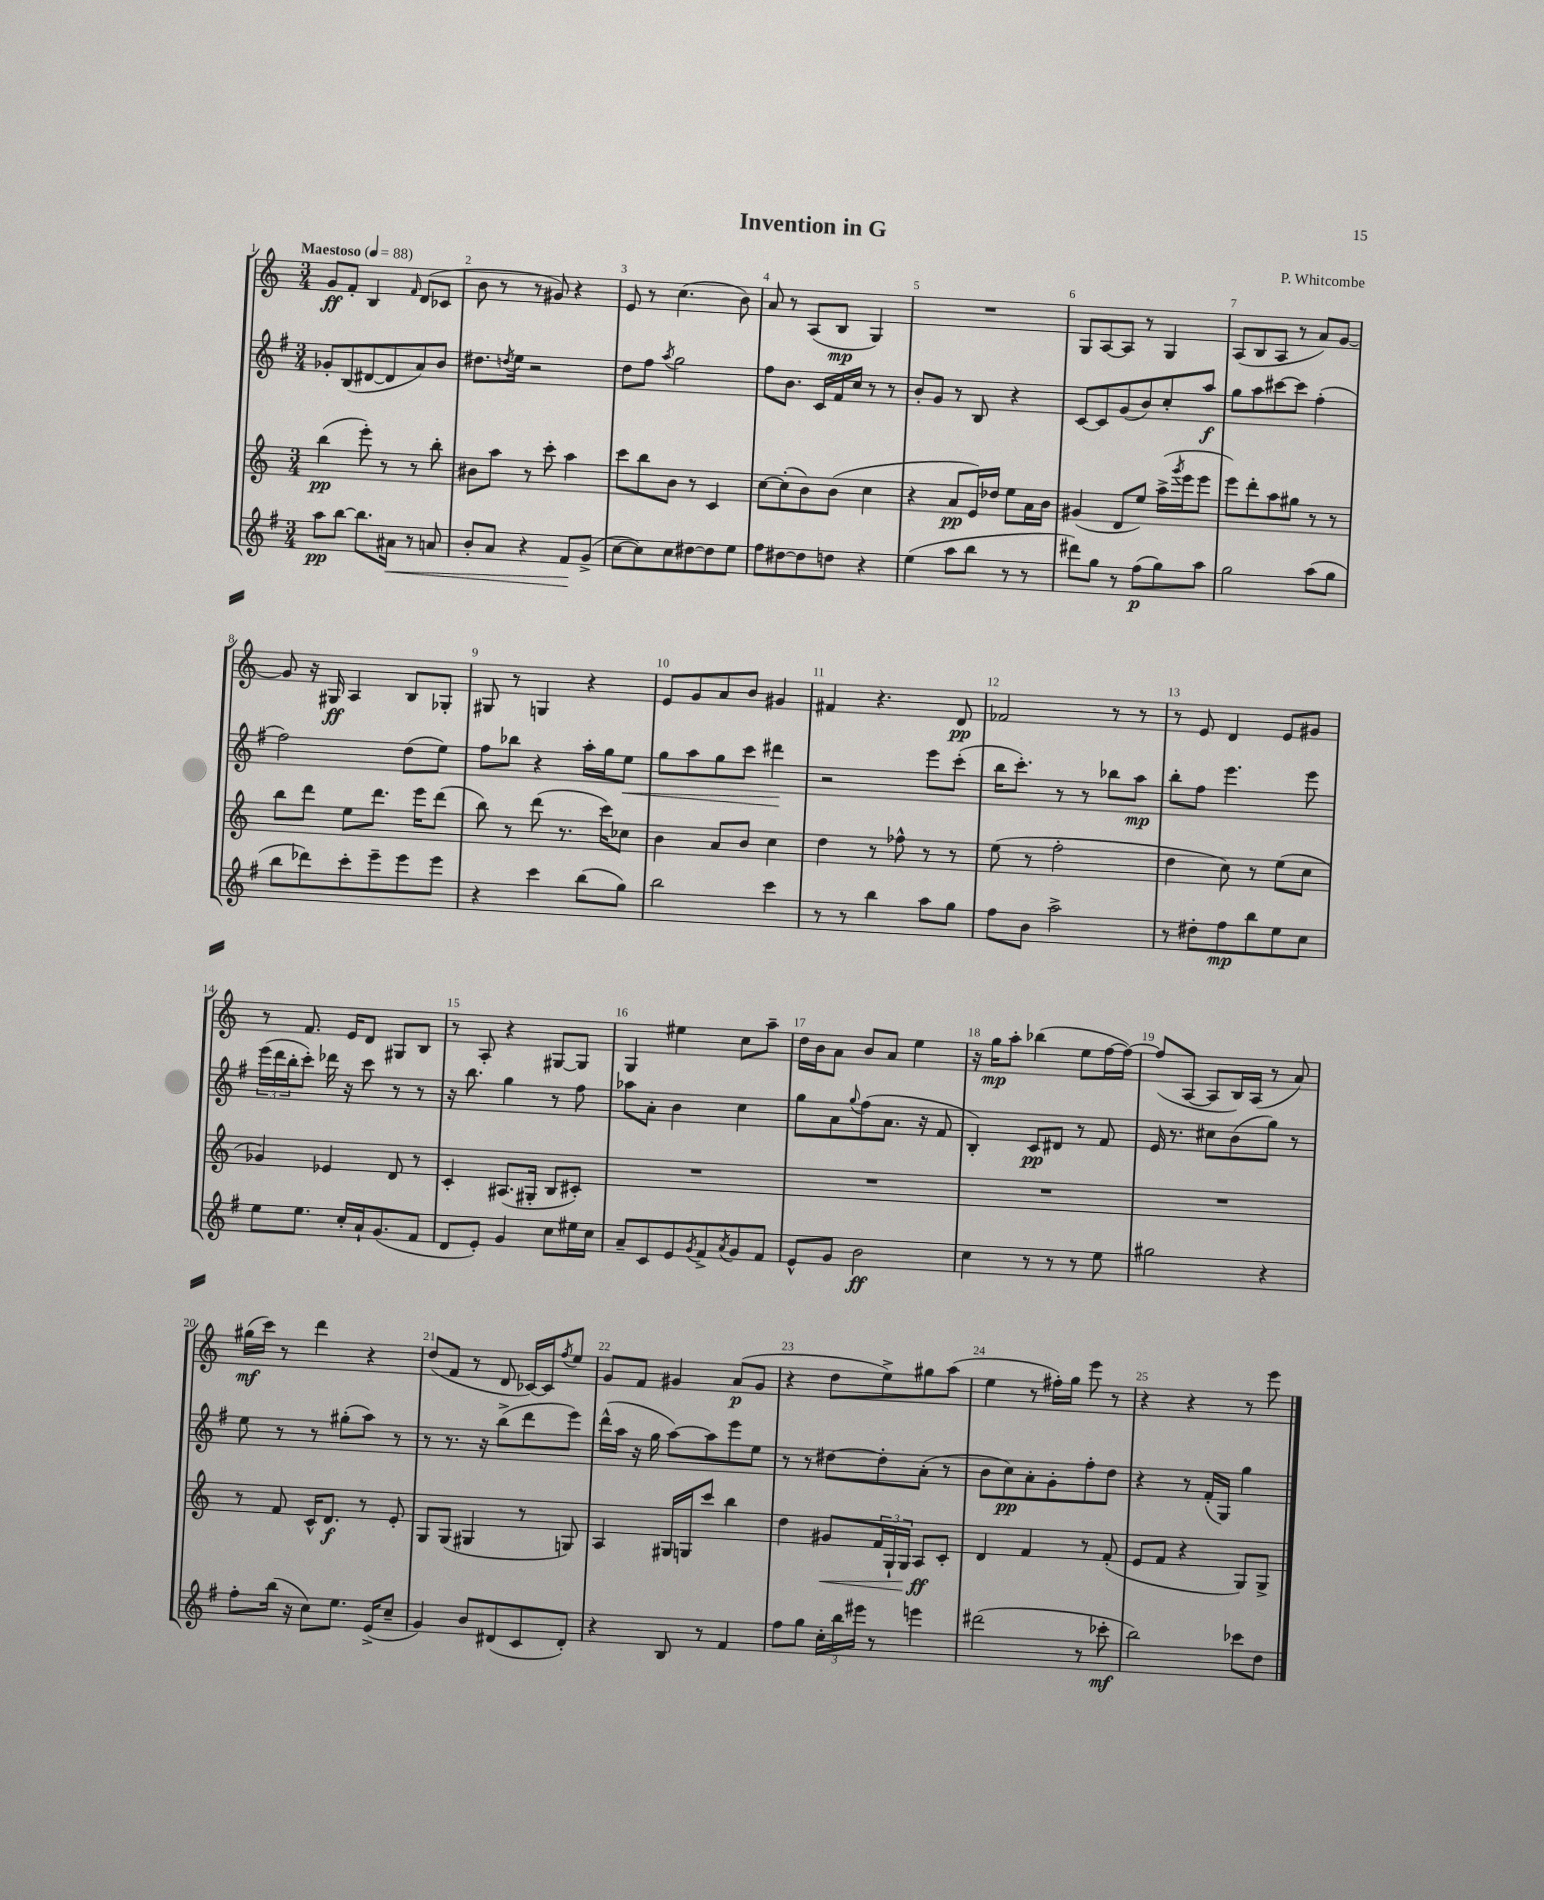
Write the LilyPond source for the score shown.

\header { title = "Invention in G" composer = "P. Whitcombe" }
<<
\new StaffGroup <<
\new Staff = "s0" {
    \clef treble \key c \major \numericTimeSignature \time 3/4 \tempo "Maestoso" 4 = 88
    g'8\ff f'8-. b4 \grace { f'16 } d'8( ces'8 |
    b'8 r8 r8 gis'8) r4 |
    e'8 r8 c''4.( b'8) |
    a'8 r8 a8( b8\mp g4) |
    R2. |
    g8 a8~ a8 r8 g4 |
    a8( b8 a8 r8 a'8) g'8~ |
    g'8 r16 gis16\ff a4 b8 ges8-. |
    gis8 r8 g4 r4 |
    e'8 g'8 a'8 b'8 gis'4 |
    fis'4 r4. d'8\pp |
    fes'2 r8 r8 |
    r8 e'8 d'4 e'8 gis'8 |
    r8 f'8. e'16 d'8 gis8 b8 |
    r8 a8-. r4 gis8~ gis8 |
    g4 eis''4 c''8 a''8-- |
    d''16 b'16 a'8 b'8 a'8 e''4 |
    r16 g''16\mp a''8-. bes''4( e''8 f''16~ f''16~) |
    f''8( a8~ a8 b16) a16( r8 a'8) |
    gis''16\mf( c'''16) r8 d'''4 r4 |
    d''8( f'8 r8 d'8 ces'16~) ces'16 \acciaccatura { f''8 } e''8 |
    g'8 f'8 gis'4 a'8\p( gis'8 |
    r4 d''8 e''8->) gis''8 a''8( |
    e''4 r8 fis''16-.) g''16 e'''8 r8 |
    r4 r4 r8 e'''8 \bar "|." |
}
\new Staff = "s1" {
    \clef treble \key g \major \numericTimeSignature \time 3/4
    ges'8-. b8( dis'8~ dis'8 a'8) b'8 |
    dis''8. \acciaccatura { d''8 } e''16 r2 |
    d''8 fis''8 \acciaccatura { a''8 } g''2 |
    fis''8 b'8. c'16 fis'16 c''16 r8 r8 |
    b'8-. g'8 r8 b8 r4 |
    c'8~ c'8 g'8( b'8) c''8-. a''8\f |
    g''8 a''8 cis'''8~ cis'''8 fis''4-.( |
    fis''2) d''8( e''8) |
    fis''8 bes''8 r4 a''16-. g''16 e''8\< |
    g''8 a''8 g''8 c'''8 dis'''4\! |
    r2 e'''8 c'''8-.( |
    b''16 c'''8.-.) r8 r8 bes''8 a''8\mp |
    b''8-. fis''8 e'''4. e'''8 |
    \tuplet 3/2 { e'''16( d'''16 b''16-. } c'''8-.) des'''16 r16 c'''8 r8 r8 |
    r16 b''8. g''4 r8 fis''8 |
    aes''8 a'8-. b'4 c''4 |
    g''8 a'8 \appoggiatura { g''8 } fis''8( a'8. r16 fis'8 |
    b4-.) c'8\pp dis'8 r8 fis'8 |
    e'16 r8. cis''8 b'8( g''8) r8 |
    e''8 r8 r8 gis''8-.( a''8) r8 |
    r8 r8. r16 b''8->( d'''8 e'''8) |
    d'''16-^( a''16 r16 g''16 a''8~) a''8 e'''8 e''8 |
    r8 r8 dis''8~ dis''8-. a'8-.( r8 |
    b'8 c''8\pp) a'8-. g'8-. fis''8-. d''8 |
    r4 r8 fis'16-.( g16) g''4 \bar "|." |
}
\new Staff = "s2" {
    \clef treble \key c \major \numericTimeSignature \time 3/4
    b''4\pp( e'''8-.) r8 r8 b''8-. |
    bis'8 a''8 r8 c'''8-. a''4 |
    c'''8 b''8 b'8 r8 c'4 |
    c''8~ c''8-.( b'8) b'8( c''4 |
    r4 a'8\pp e'16) des''16 e''8 a'16 b'16 |
    gis'4( d'8 e''8) a''16->( \acciaccatura { g'''8 } e'''16 e'''8 |
    e'''8) d'''8-. a''8 gis''8 r8 r8 |
    b''8 d'''8 e''8 d'''8. e'''16 d'''8( |
    b''8) r8 d'''8( r8. c'''16) ces''8 |
    b'4 a'8 b'8 c''4 |
    d''4 r8 fes''8-^ r8 r8 |
    e''8( r8 f''2-. |
    d''4 c''8) r8 e''8( c''8 |
    ges'4) ees'4 d'8 r8 |
    c'4-. ais8.( gis16-. b8 cis'8-.) |
    R2. |
    R2. |
    R2. |
    R2. |
    r8 f'8 c'16-^ d'8.\f r8 e'8-. |
    g8 g8( gis4 r8 g8) |
    a4 gis16 g16 c'''8 b''4 |
    d''4 gis'8\< \tuplet 3/2 { f'16 g16-! g16 } a8\ff\! c'8-. |
    d'4 f'4 r8 f'8-.( |
    e'8 f'8 r4 g8) g8-> \bar "|." |
}
\new Staff = "s3" {
    \clef treble \key g \major \numericTimeSignature \time 3/4
    a''8\pp b''8~ b''8. ais'16\< r8 a'8 |
    b'8-. a'8 r4 fis'8\! g'8->( |
    c''8~ c''8) c''8 dis''8~ dis''8 e''8 |
    fis''8 dis''8~ dis''8 d''8 r4 |
    e''4( a''8 b''8 r8 r8 |
    dis'''8) g''8 r8 fis''8\p( g''8) a''8 |
    g''2 a''8( g''8 |
    b''8 des'''8) c'''8-. e'''8-- e'''8 e'''8 |
    r4 c'''4 b''8( g''8) |
    b''2 c'''4 |
    r8 r8 b''4 a''8 g''8 |
    fis''8 b'8 a''2-> |
    r8 dis''8-. fis''8\mp b''8 e''8 c''8 |
    e''8 e''8. c''16-. a'16-! g'8.( fis'8 |
    d'8 e'8-.) g'4 c''8 eis''16 c''16 |
    a'8-- c'8 e'8 \acciaccatura { g'8 } fis'8-> \acciaccatura { a'8 } g'8 fis'8 |
    e'8-^ g'8 b'2\ff |
    c''4 r8 r8 r8 e''8 |
    gis''2 r4 |
    fis''8-. b''16( r16 c''8) e''8. e'16->( c''8-- |
    g'4) b'8 dis'8( c'8 dis'8-.) |
    r4 b8 r8 fis'4 |
    fis''8 g''8 \tuplet 3/2 { c''16-. b''16 eis'''16 } r8 e'''4 |
    dis'''2( r8 ces'''8-.\mf |
    b''2) ces'''8 d''8 \bar "|." |
}
>>
>>
\layout { \context { \Score \override BarNumber.break-visibility = ##(#f #t #t) barNumberVisibility = #all-bar-numbers-visible } }
